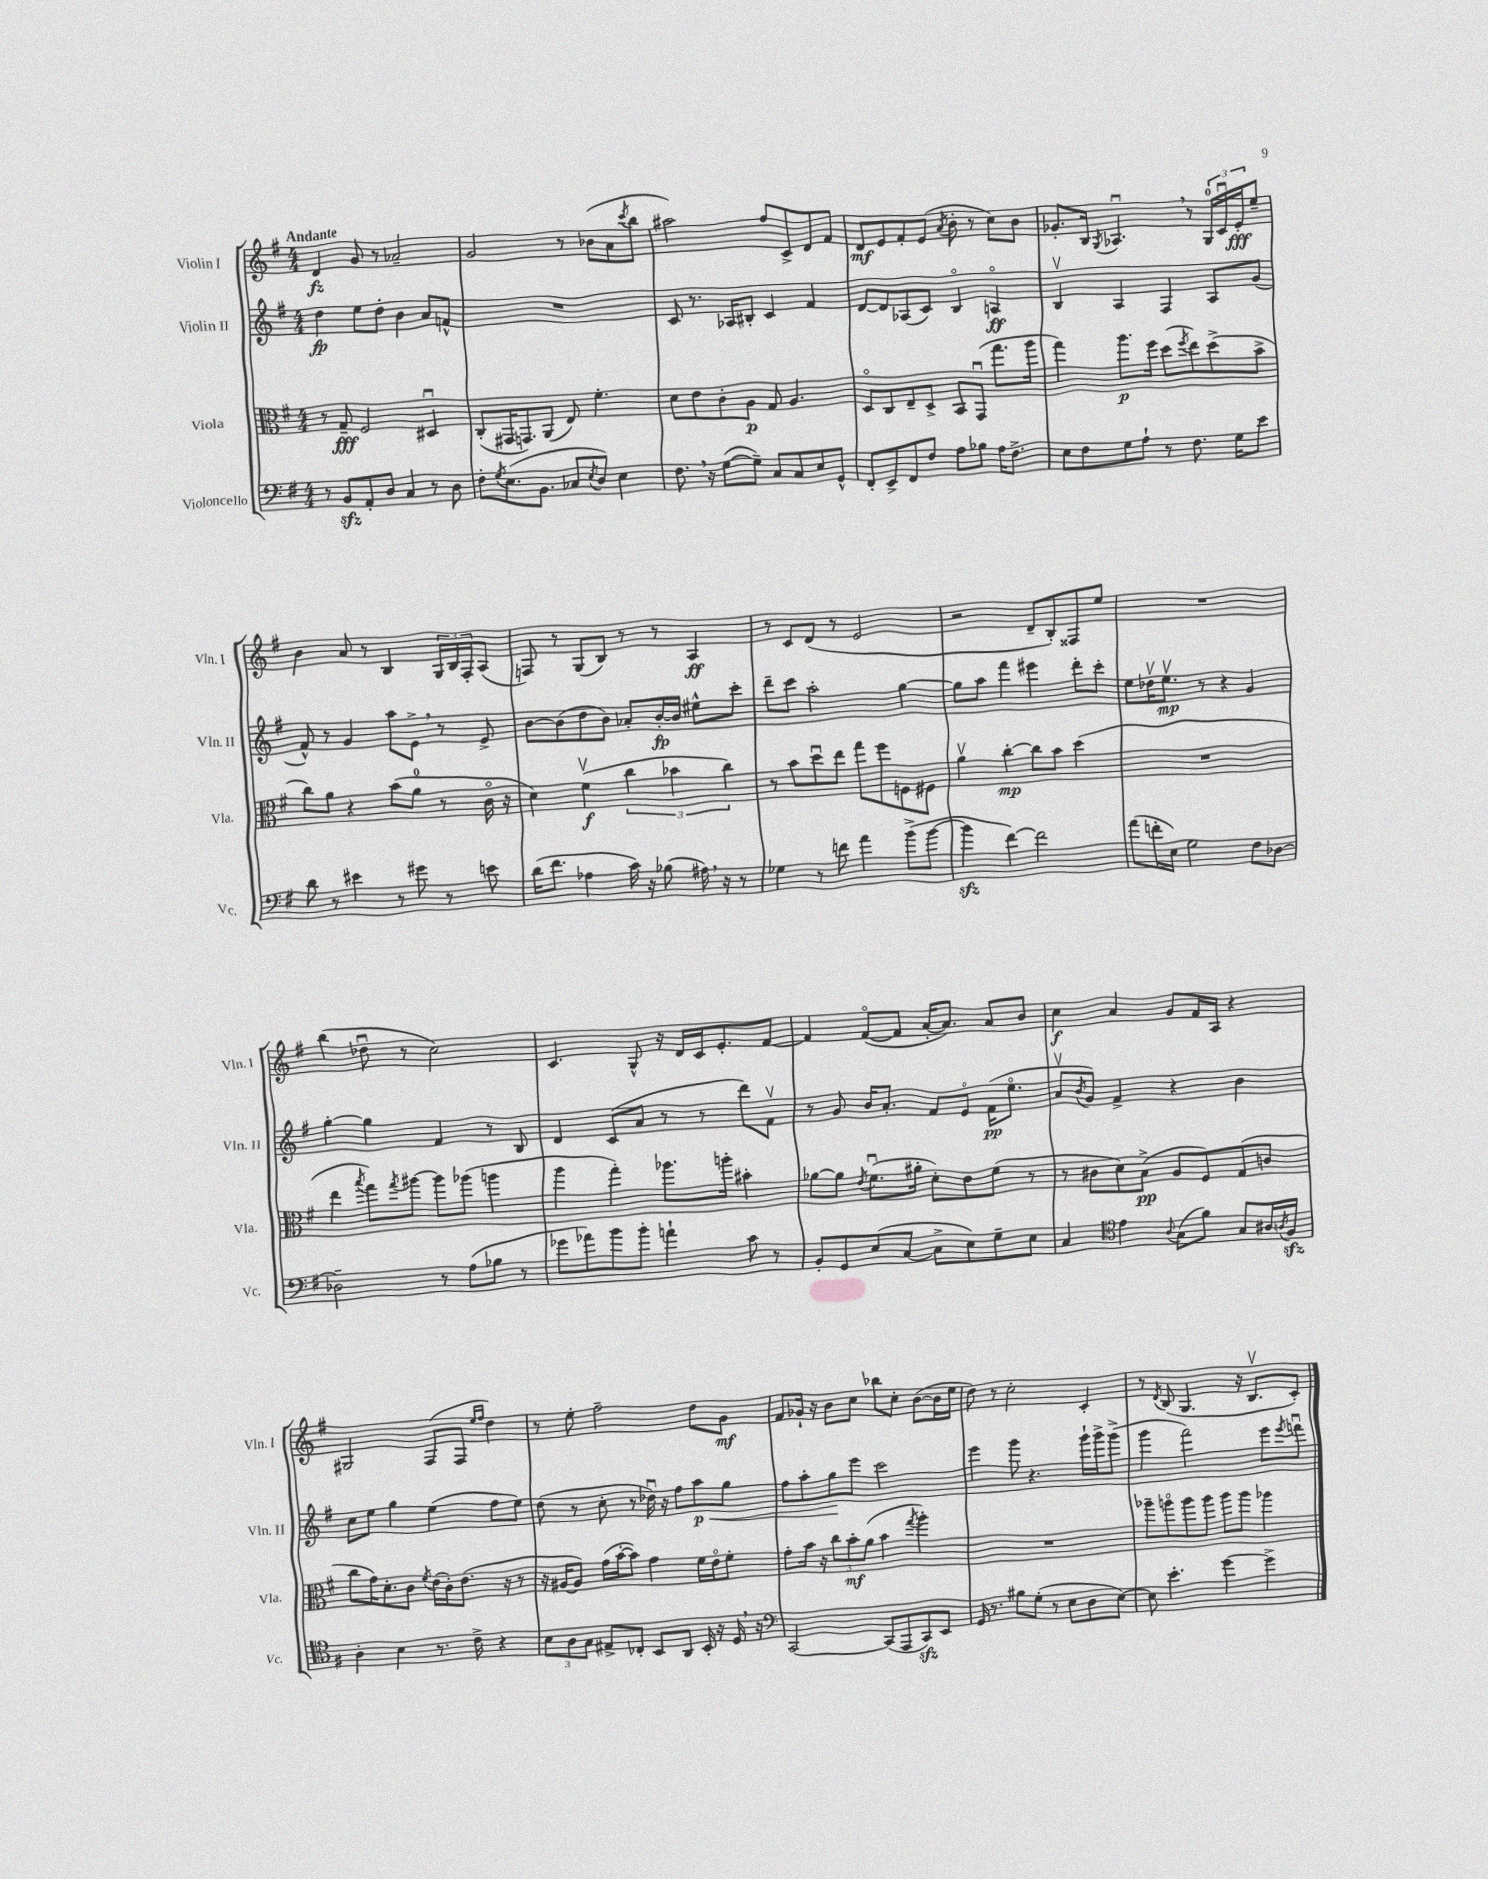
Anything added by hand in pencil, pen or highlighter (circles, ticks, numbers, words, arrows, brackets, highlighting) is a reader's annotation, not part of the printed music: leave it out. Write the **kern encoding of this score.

**kern	**kern	**kern	**kern
*staff4	*staff3	*staff2	*staff1
*clefF4	*clefC3	*clefG2	*clefG2
*k[f#]	*k[f#]	*k[f#]	*k[f#]
*M4/4	*M4/4	*M4/4	*M4/4
8r	8r	4dd	4d
8BB	8G~	.	.
8AA'	2F#	8ee	8g
8D	.	8dd'	8r
4C	.	4b	2a-~
8r	4D#u	8a	.
8D	.	8f^^	.
=	=	=	=
8F#'	(8C'	1r	2g
8qG	.	.	.
(8.E	16GG#	.	.
.	8.GG)	.	.
8.BB	.	.	.
.	(8AA	.	.
8C-	8E)	.	8r
8qE	.	.	.
8D)	4.f#'	.	(8b-
4E	.	.	8a
.	.	.	8qccc
.	.	.	8bb
=	=	=	=
8.F#	8d	8c	2aa#)
.	8e	8.r	.
16r	.	.	.
([8G	8c'	.	.
.	.	16A-	.
8G~])	8A	8B#'	.
8C	8G	4c	8ff#
8C	4.A	.	8c^
8E	.	4f#	8d
8GG^^	.	.	8f#
=	=	=	=
8FF#'	8Do	[8d	8d
8EE^	8C	8d]	8e
8FF#	8E~	(8A-	8f#'
8F#	8D^	8c)	(8e
.	.	.	8qa
8A	8BB	4Bo	8b'
8B-	(8GGu	.	8r
16A	8.gg	4Ao	8cc)
8.F#^	.	.	.
.	.	.	8b
.	16aa	.	.
=	=	=	=
8E	4gg)	4Bv	8.g-'
8F#	.	.	.
.	.	.	16B
.	.	.	8qG
8G	8.aa	4A	4.A-u
8A`	.	.	.
.	16ff#	.	.
8r	(8dd	4F#	.
.	8qff#	.	.
8.F#	8ee)	.	8r
.	(8dd^	8A	24G
.	.	.	24cu
16G	.	.	.
.	.	.	24e'
8e	8b^	(8g	8ee~
=	=	=	=
8d	8cc)	8f#^^)	4b
8r	8a	8r	.
4e#	4r	4g	8a
.	.	.	8r
8r	(8b	8aa	4B
8g#	8a	8e^	.
8r	8r	8r	24G
.	.	.	24B
.	.	.	24F#'
8e	16co	8e^	(8A
.	16r	.	.
=	=	=	=
(16d	4d)	[8b	8F)
8.f#	.	.	.
.	.	(8b]	8r
4A-	(4f#v	8dd	(8G
.	.	8b)	8B)
16c)	6cc	8a-'	8r
16r	.	.	.
(8B-	.	[16b'	8r
.	6b-	.	.
.	.	16b]	.
16A#)	.	8ee#^^	4A
16r	.	.	.
.	6cc)	.	.
8r	.	8ccc'	.
=	=	=	=
4G-	8r	8ddd~	8r
.	8b	8ccc	8c
8r	8ddu	2aa'	(8d
8f	8ee	.	8r
4a	8gg	.	2e
.	8ff#	.	.
(8b^	8F	[4gg	.
[8b	8F#	.	.
=	=	=	=
4b]	4av	8gg]	2r
.	.	8aa	.
[4f#)	[4cc'	4fff#	.
2f#]	8cc]	4eee#	8d~
.	8b	.	8B')
.	(4dd	8ddd'	8F##
.	.	8ccc'	8ee
=	=	=	=
(8a	1r	8ee	1r
16f'	.	16dd-v	.
16E)	.	8.eev	.
2G	.	.	.
.	.	8r	.
.	.	4r	.
8F#	.	4g	.
[8D-	.	.	.
=	=	=	=
2D-~]	4ee	[4gg'	(4bb
.	8qbb	.	.
.	8gg)	4gg]	8dd-u
.	8qgg	.	.
.	[8aa#	.	8r
8r	8aa#]	4f#	2cc)
(8A	(8aa-	.	.
8B-	4aa	8r	.
8r	.	8B	.
=	=	=	=
8g-	4aa	4d	4.c
8a-)	.	.	.
8b	4gg')	(8c	.
8b'	.	8a	8G^^
4a`	8.aa-	8r	16r
.	.	.	16d
.	.	8r	16c
.	16aa'	.	8.e'
8c	4b#'	8ddd)	.
8r	.	8f#v	[8f#
=	=	=	=
8BB'	[8a-	8r	4f#]
8GG	8a-]	8g	.
.	8qe	.	.
(8E	(8.f#u	16b	([8f#o
.	.	8.a'	.
[8C	.	.	8f#]
.	16a#'	.	.
8C^]	8d')	8f#	[16a'
.	.	.	8.a])
8E)	8e	8eo	.
8G~	(8f#	(16f#	8a
.	.	8.eeo	.
8E	8r	.	8b
=	=	=	=
4C	8r	8av	4cc
.	.	8qb	.
.	8c#	8g)	.
*clefC4	*	*	*
4e	8d)	4f#^	4a
.	(8B^	.	.
8qqA	.	.	.
(8G	8A	4r	8g
8f#)	8F#)	.	16f#
.	.	.	16A
8G	(8G	4b	4r
16A#	8c	.	.
8qA	.	.	.
16F#	.	.	.
=	=	=	=
4A'	8cc	8cc	2G#
.	16g)	8ee	.
.	8.d'	.	.
4B	.	4gg	.
.	8c	.	.
.	8qf#	.	.
8.r	(16e	(4ee	(8F#
.	16c')	.	.
.	(8.e	.	8F#
16c^	.	.	.
.	.	.	16qqee
.	.	.	16qqff#
4r	.	8ff#	4dd)
.	16r	.	.
.	8r	8ee)	.
=	=	=	=
12B	16r	(8dd	8r
.	[16A#	.	.
12A	.	.	.
.	8A#])	8r	8ee'
12G	.	.	.
8E#^	(16g	8cc'	2ff#~
.	[16b'	.	.
8C-'	8b])	8r	.
8BB	4g	16dd-u)	.
.	.	16r	.
8AA	.	8ff#	.
16BB'	16f#	8aa	8dd
16r	16eo	.	.
16D	8f#'	8gg	8g
16r	.	.	.
=	=	=	=
*clefF4	*	*	*
[2CC	8g'	8ff#	8f#
.	16b	8aa'	16g-`
.	16r	.	16r
.	12cc	8gg	8b
.	12b'	.	.
.	.	8eee	8cc
.	(12a	.	.
(8CC]	4b	2ccc	8bb-
8AAA	.	.	8cc'
.	8qgg	.	.
8CC)	4aa')	.	([8b
8EE	.	.	16b]
.	.	.	16ee
=	=	=	=
16GG	1r	4eee	8dd)
8.r	.	.	.
.	.	.	8r
8B#	.	8ggg	2cc'
(8G'	.	4.r	.
8r	.	.	.
8E	.	.	.
8D	.	16ggg`	4c'
.	.	16ggg^	.
[8E)	.	(8ggg^	.
=	=	=	=
8E]	8aa-~	4ggg	8r
.	.	.	8qd
4.e'	8aao	.	(8B
.	8aa	2fff#)	4.G
.	8aa	.	.
[4g	8aa	.	.
.	8aa	.	16r
.	.	.	8.Bv
4g^]	4aa-	8eee	.
.	.	8qeee	.
.	.	8fffu	8c')
==	==	==	==
*-	*-	*-	*-
